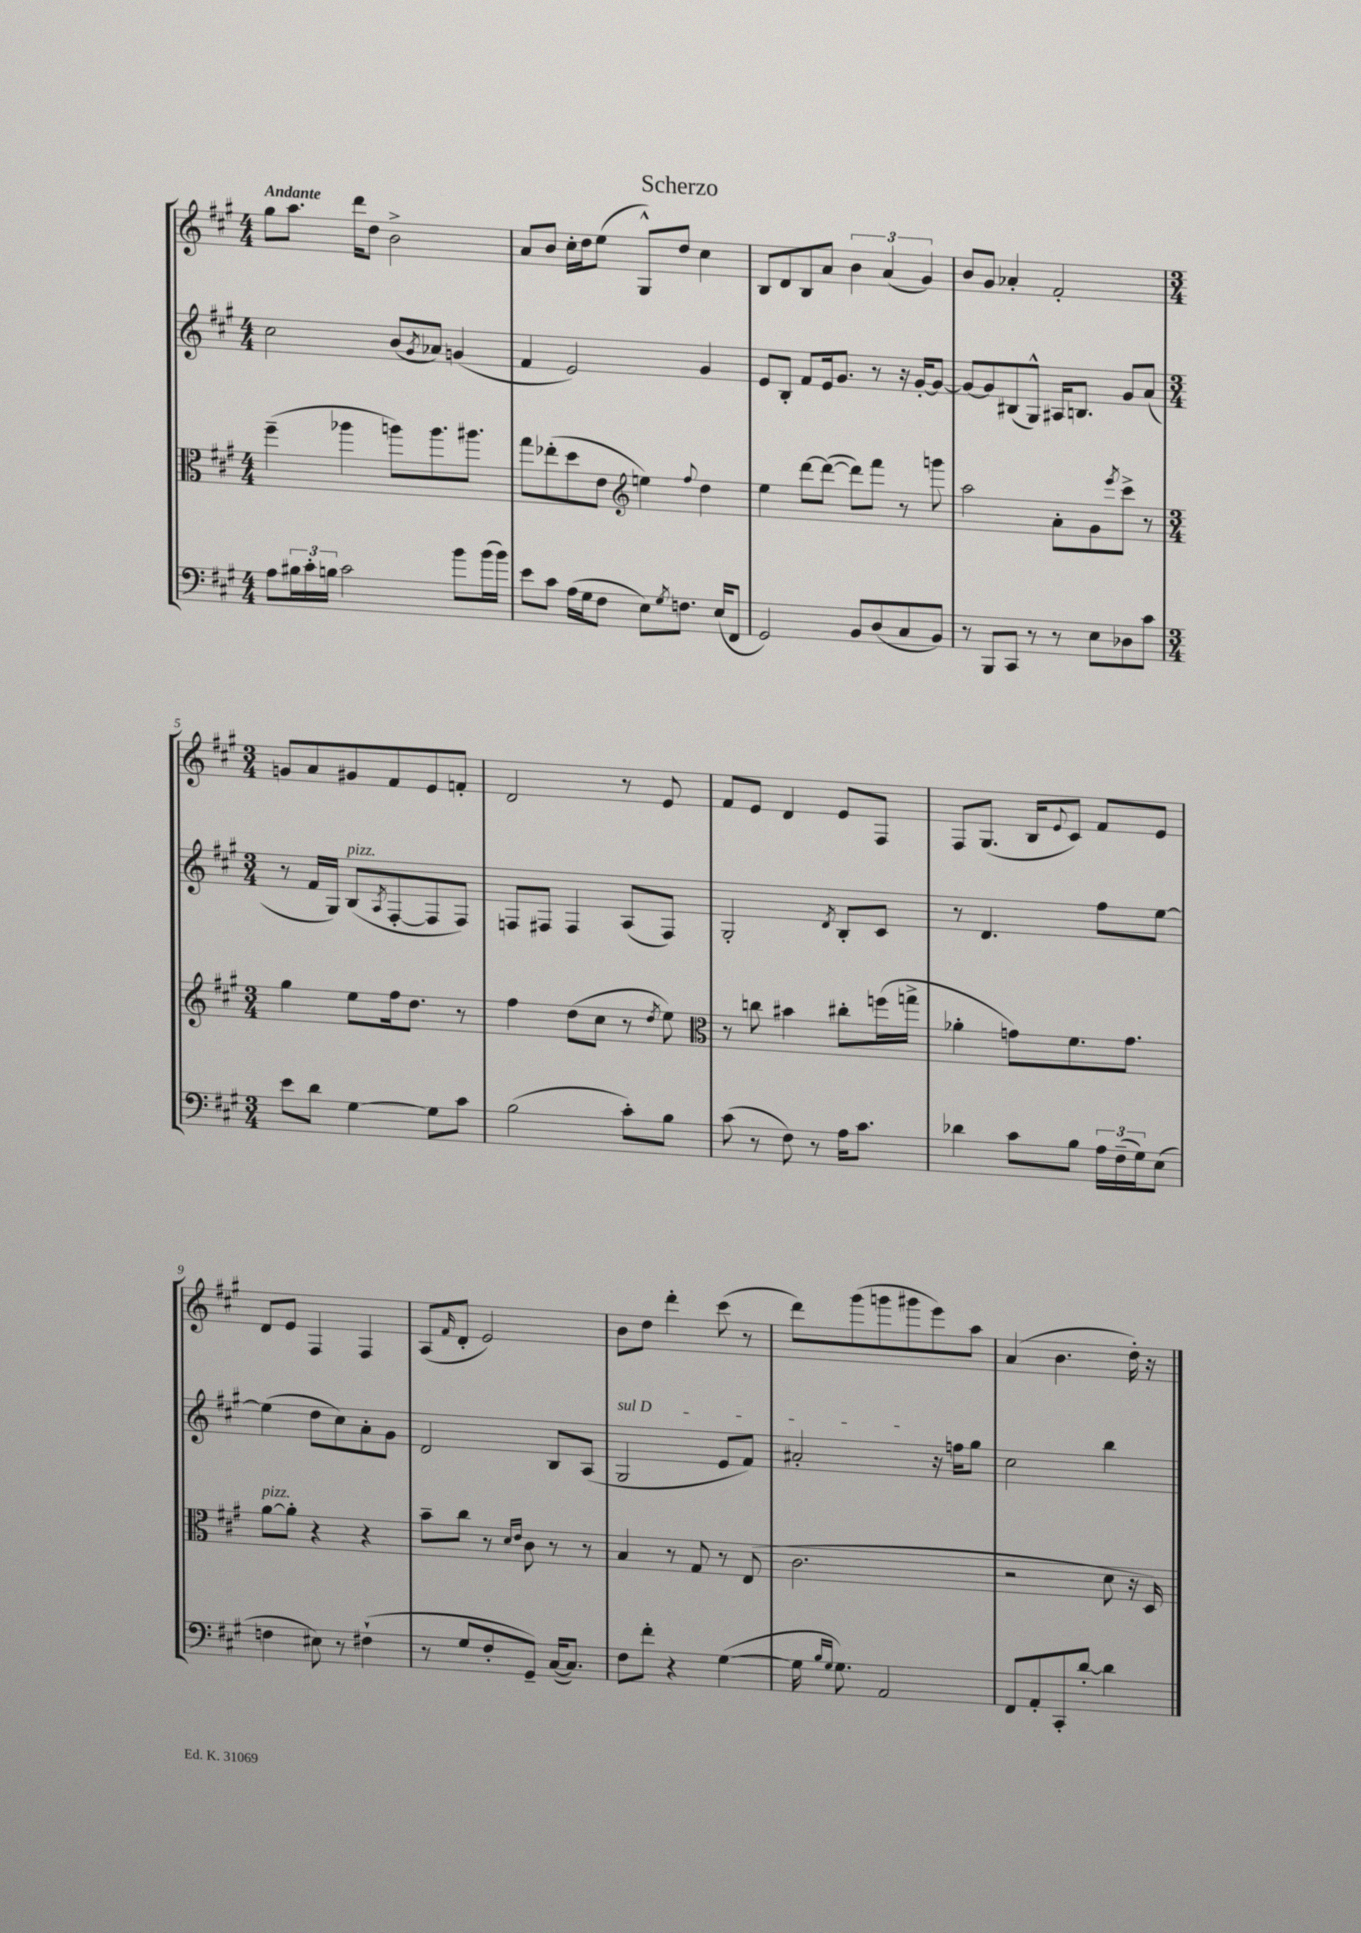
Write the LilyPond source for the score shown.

\header { title = "Scherzo" }
<<
\new StaffGroup <<
\new Staff = "s0" {
    \clef treble \key a \major \numericTimeSignature \time 4/4 \tempo "Andante"
    gis''8 a''8. d'''16 d''8 b'2-> |
    a'8 b'8 cis''16-. d''16 e''8( gis8-^) d''8 cis''4 |
    b8 d'8 b8 a'8 \tuplet 3/2 { b'4 a'4( gis'4) } |
    b'8 gis'8 aes'4-. fis'2-. |
    \numericTimeSignature \time 3/4 g'8 a'8 gis'8 fis'8 e'8 f'8-. |
    d'2 r8 e'8 |
    fis'8 e'8 d'4 e'8 fis8 |
    fis8 gis8.( b16 \appoggiatura { e'8 } cis'8) fis'8 e'8 |
    d'8 e'8 fis4 fis4 |
    a8( \grace { fis'16 } d'8-. e'2) |
    b'8 d''8 d'''4-. cis'''8( r8 |
    d'''8) gis'''8( g'''8 gis'''8 e'''8) a''8 |
    a'4( b'4. d''16-.) r16 \bar "|." |
}
\new Staff = "s1" {
    \clef treble \key a \major \numericTimeSignature \time 4/4
    cis''2 b'8( \acciaccatura { gis'8 } aes'8) g'4( |
    fis'4 e'2) gis'4 |
    e'8 b8-. fis'8 e'16 gis'8. r8 r16 gis'16~-. gis'8~ |
    gis'8~ gis'8 bis8( gis8-^) ais16 b8. gis'8 a'8( |
    \numericTimeSignature \time 3/4 r8 fis'16 gis16) b8^\markup { \italic "pizz." }( \acciaccatura { a8 } fis8~-. fis8 fis8) |
    f8 fis8 fis4 a8( fis8) |
    gis2-. \acciaccatura { d'8 } b8-. cis'8 |
    r8 d'4. fis''8 e''8~ |
    e''4( d''8 cis''8) a'8-. gis'8 |
    d'2 b8 a8( |
    \once \override TextSpanner.bound-details.left.text = \markup { \italic "sul D" } gis2\startTextSpan e'8 fis'8) |
    ais'2-.\stopTextSpan r16 f''16 gis''8 |
    cis''2 b''4 \bar "|." |
}
\new Staff = "s2" {
    \clef alto \key a \major \numericTimeSignature \time 4/4
    fis''4--( aes''4 a''8) a''8. ais''8. |
    gis''8 ees''8-.( d''8 e'8 \clef treble e''4) \appoggiatura { fis''8 } d''4 |
    e''4 d'''8~ d'''8~( d'''8) fis'''8 r8 g'''8 |
    a''2 a'8-. gis'8 \acciaccatura { e'''8 } cis'''8-> r8 |
    \numericTimeSignature \time 3/4 gis''4 e''8 fis''16 d''8. r8 |
    fis''4 d''8( cis''8 r8 \acciaccatura { d''8 } e''8) |
    \clef alto r8 c''8 bis'4 cis''8-. f''16( g''16-> |
    aes'4-. g'8) fis'8. g'8. |
    a'8~^\markup { \italic "pizz." } a'8-. r4 r4 |
    b'8-- cis''8 r8 \grace { d'16 e'16 } cis'8 r8 r8 |
    b4 r8 gis8 r8 e8( |
    cis'2. |
    r2 d'8 r16 d16) \bar "|." |
}
\new Staff = "s3" {
    \clef bass \key a \major \numericTimeSignature \time 4/4
    a8 \tuplet 3/2 { bis16 cis'16-. b16 } cis'2 b'8 b'16( b'16) |
    e'8 cis'8 a16( gis16 fis8 e8) \acciaccatura { gis8 } f8. e16( fis,8 |
    gis,2) b,8 d8( cis8 b,8) |
    r8 b,,8 cis,8 r8 r8 e8 des8 cis'8 |
    \numericTimeSignature \time 3/4 e'8 d'8 gis4~ gis8 cis'8 |
    b2( cis'8-.) b8 |
    cis'8( r8 fis8) r8 a16 cis'8. |
    des'4 cis'8 b8 \tuplet 3/2 { a16 fis16--( gis16) } e8( |
    f4 eis8) r8 fis4-!( |
    r8 gis8 fis8-. gis,8--) cis16~( cis8.) |
    fis8 fis'8-. r4 gis4~( |
    gis16 \grace { b16 gis16 } gis8.) a,2 |
    fis,8 a,8-. cis,8-. d'8~-. d'4 \bar "|." |
}
>>
>>
